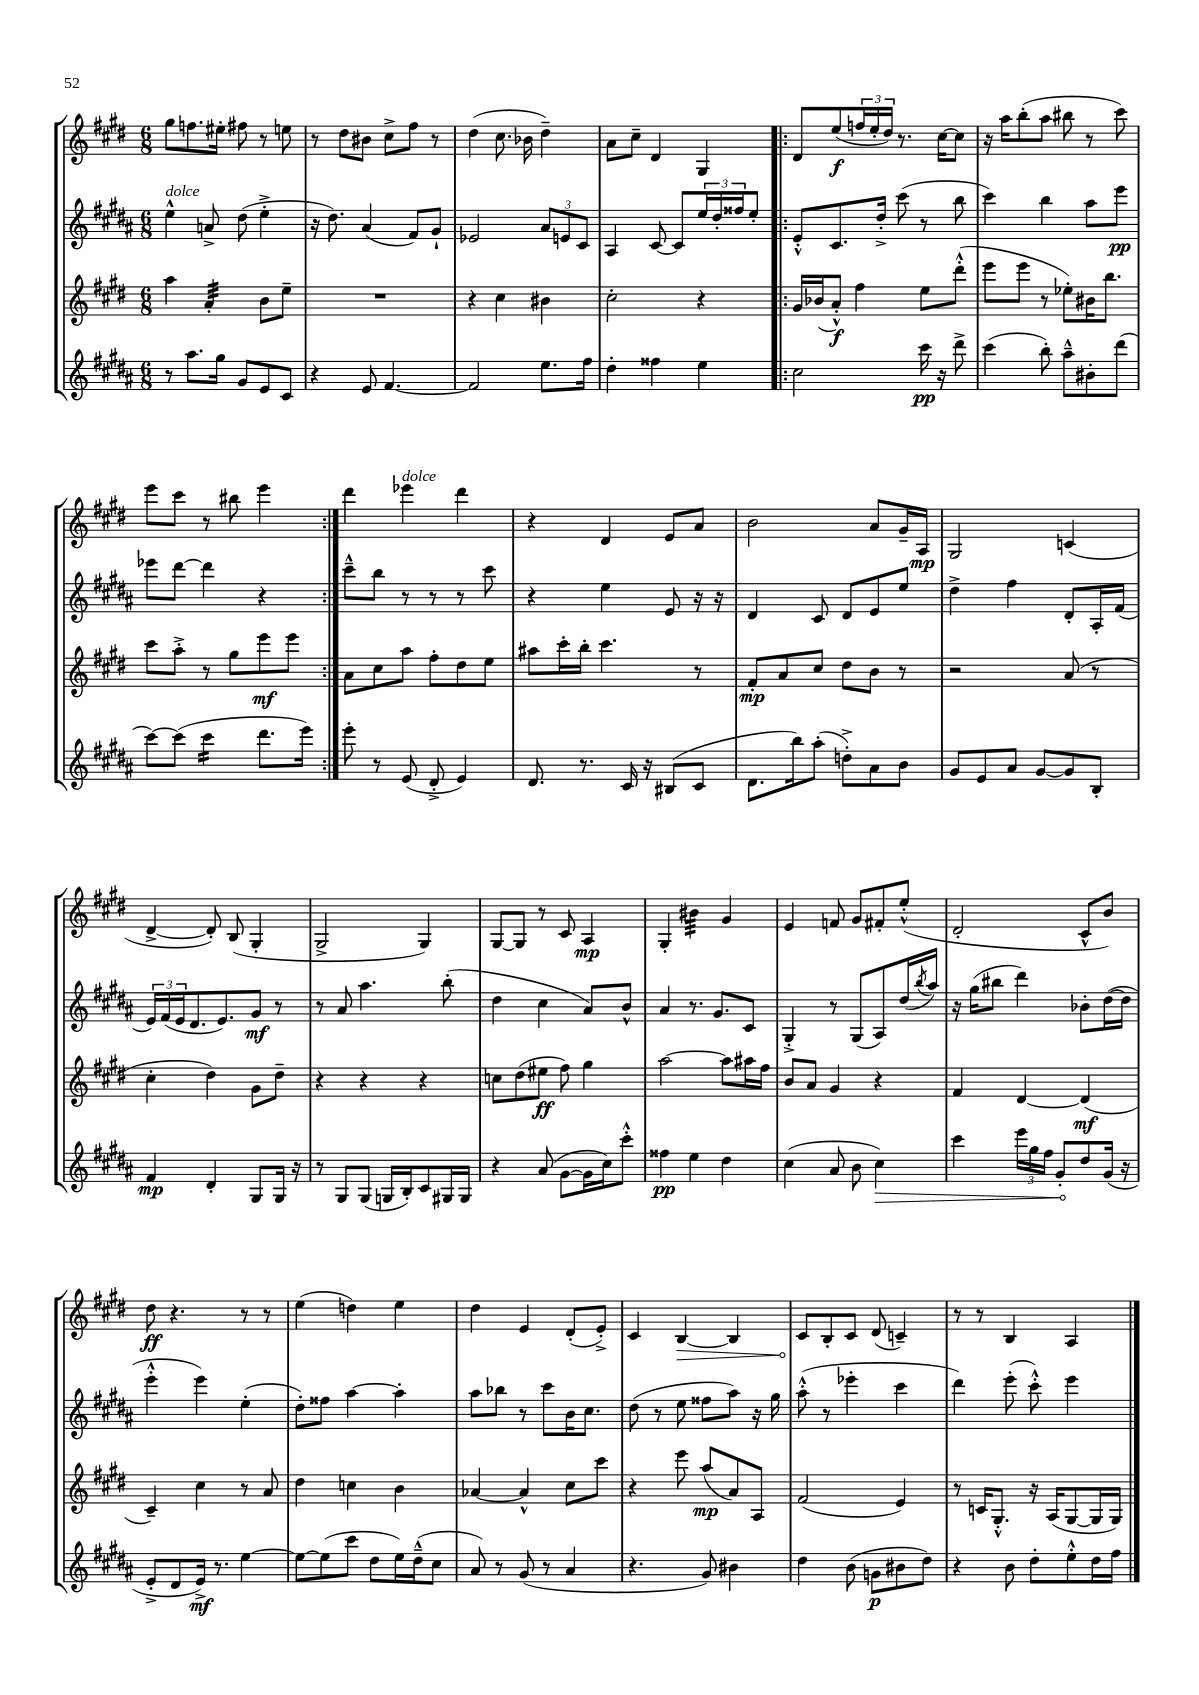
<<
\new StaffGroup <<
\new Staff = "s0" {
    \clef treble \key e \major \numericTimeSignature \time 6/8
    gis''8 f''8. eis''16-. fis''8 r8 e''8 |
    r8 dis''8 bis'8 cis''8-> fis''8 r8 |
    dis''4( cis''8. bes'16 dis''4--) |
    a'8 cis''8-- dis'4 gis4 |
    \repeat volta 2 { dis'8 e''8\f( \tuplet 3/2 { f''16 e''16-. dis''16) } r8. cis''16~ cis''8 |
    r16 a''16 b''8-.( a''8 bis''8 r8 cis'''8) |
    e'''8 cis'''8 r8 bis''8 e'''4 | }
    dis'''4 ees'''4^\markup { \italic "dolce" } dis'''4 |
    r4 dis'4 e'8 a'8 |
    b'2 a'8 gis'16-- a16\mp |
    gis2 c'4( |
    dis'4~-> dis'8-.) b8( gis4-. |
    gis2-> gis4) |
    gis8~ gis8 r8 cis'8 a4\mp |
    gis4-. bis'4:32 gis'4 |
    e'4 f'8 gis'8 fis'8-. e''8-.-^( |
    dis'2-. cis'8-^ b'8) |
    dis''8\ff r4. r8 r8 |
    e''4( d''4) e''4 |
    dis''4 e'4 dis'8-.( e'8-.->) |
    cis'4 \once \override Hairpin.circled-tip = ##t b4~\> b4 |
    cis'8\! b8-. cis'8 dis'8( c'4--) |
    r8 r8 b4 a4 \bar "|." |
}
\new Staff = "s1" {
    \clef treble \key b \major \numericTimeSignature \time 6/8
    e''4-^^\markup { \italic "dolce" } a'8-> dis''8( e''4-.-> |
    r16 dis''8.) ais'4( fis'8) gis'8-! |
    ees'2 \tuplet 3/2 { ais'8 e'8 cis'8 } |
    ais4 cis'8~ cis'8 \tuplet 3/2 { e''16 dis''16-. fisis''16 } e''8-. |
    \repeat volta 2 { e'8-.-^ cis'8. dis''16-.-> cis'''8( r8 b''8 |
    cis'''4) b''4 ais''8 e'''8\pp |
    ees'''8 dis'''8~ dis'''4 r4 | }
    cis'''8---^ b''8 r8 r8 r8 cis'''8 |
    r4 e''4 e'8 r16 r16 |
    dis'4 cis'8 dis'8 e'8 e''8 |
    dis''4-> fis''4 dis'8-. ais16-. fis'16( |
    \tuplet 3/2 { e'16) fis'16( e'16 } dis'8. e'8.) gis'8\mf r8 |
    r8 ais'8 ais''4. b''8-.( |
    dis''4 cis''4 ais'8) b'8-^ |
    ais'4 r8. gis'8. cis'8 |
    gis4-.-> r8 gis8( ais8) dis''16( \acciaccatura { b''8 } ais''16) |
    r16 gis''16( bis''8 dis'''4) bes'8-. dis''16~( dis''16 |
    e'''4-.-^ e'''4) e''4-.( |
    dis''8-.) fisis''8 ais''4~ ais''4-. |
    ais''8 bes''8 r8 cis'''8 b'16 cis''8. |
    dis''8( r8 e''8 fisis''8 ais''8) r16 gis''16 |
    ais''8-.-^( r8 ees'''4-. cis'''4 |
    dis'''4) e'''8-.( cis'''8-.-^) e'''4 \bar "|." |
}
\new Staff = "s2" {
    \clef treble \key e \major \numericTimeSignature \time 6/8
    a''4 a'4:32-. b'8 e''8-- |
    R2. |
    r4 cis''4 bis'4 |
    cis''2-. r4 |
    \repeat volta 2 { gis'16 bes'16( a'8-.-^\f) fis''4 e''8 dis'''8-.-^( |
    e'''8 e'''8 r8 ees''8-.) bis'16 b''8. |
    cis'''8 a''8-.-> r8 gis''8 e'''8\mf e'''8 | }
    a'8 cis''8 a''8 fis''8-. dis''8 e''8 |
    ais''8 cis'''16-. b''16-. cis'''4. r8 |
    fis'8-.\mp a'8 cis''8 dis''8 b'8 r8 |
    r2 a'8( r8 |
    cis''4-. dis''4) gis'8 dis''8-- |
    r4 r4 r4 |
    c''8 dis''8( eis''8\ff fis''8) gis''4 |
    a''2~ a''8 ais''16 fis''16 |
    b'8 a'8 gis'4 r4 |
    fis'4 dis'4~ dis'4\mf( |
    cis'4--) cis''4 r8 a'8 |
    dis''4 c''4 b'4 |
    aes'4~ aes'4-^ cis''8 cis'''8 |
    r4 e'''8 a''8\mp( a'8) a8 |
    fis'2( e'4) |
    r8 c'16 gis8.-.-^ r16 a16( gis8~ gis16 gis16) \bar "|." |
}
\new Staff = "s3" {
    \clef treble \key b \major \numericTimeSignature \time 6/8
    r8 ais''8. gis''16 gis'8 e'8 cis'8 |
    r4 e'8 fis'4.~ |
    fis'2 e''8. fis''16 |
    dis''4-. fisis''4 e''4 |
    \repeat volta 2 { cis''2 cis'''16\pp r16 dis'''8-> |
    cis'''4( b''8-.) ais''8---^ bis'8-. dis'''8( |
    cis'''8~) cis'''8( cis'''4:16 dis'''8. e'''16) | }
    e'''8-. r8 e'8( dis'8-.-> e'4) |
    dis'8. r8. cis'16 r16 bis8( cis'8 |
    dis'8. b''16) ais''8-.( d''8-.->) ais'8 b'8 |
    gis'8 e'8 ais'8 gis'8~ gis'8 b8-. |
    fis'4\mp dis'4-. gis8 gis16 r16 |
    r8 gis8 gis8( g16 b16-.) cis'8 gis16 gis16 |
    r4 ais'8( gis'8~ gis'16 cis''16) cis'''8-.-^ |
    fisis''4\pp e''4 dis''4 |
    cis''4( ais'8 b'8 \once \override Hairpin.circled-tip = ##t cis''4\>) |
    cis'''4 \tuplet 3/2 { e'''16 gis''16 fis''16 } gis'8-.\! dis''8 gis'16( r16 |
    e'8-.-> dis'8 e'16->\mf) r8. e''4~ |
    e''8~ e''8( cis'''8 dis''8 e''16) dis''16---^( cis''8 |
    ais'8) r8 gis'8( r8 ais'4 |
    r4. gis'8) bis'4 |
    dis''4 b'8( g'8\p bis'8 dis''8) |
    r4 b'8 dis''8-. e''8-.-^ dis''16 fis''16 \bar "|." |
}
>>
>>
\layout { \context { \Score \remove "Bar_number_engraver" } }
